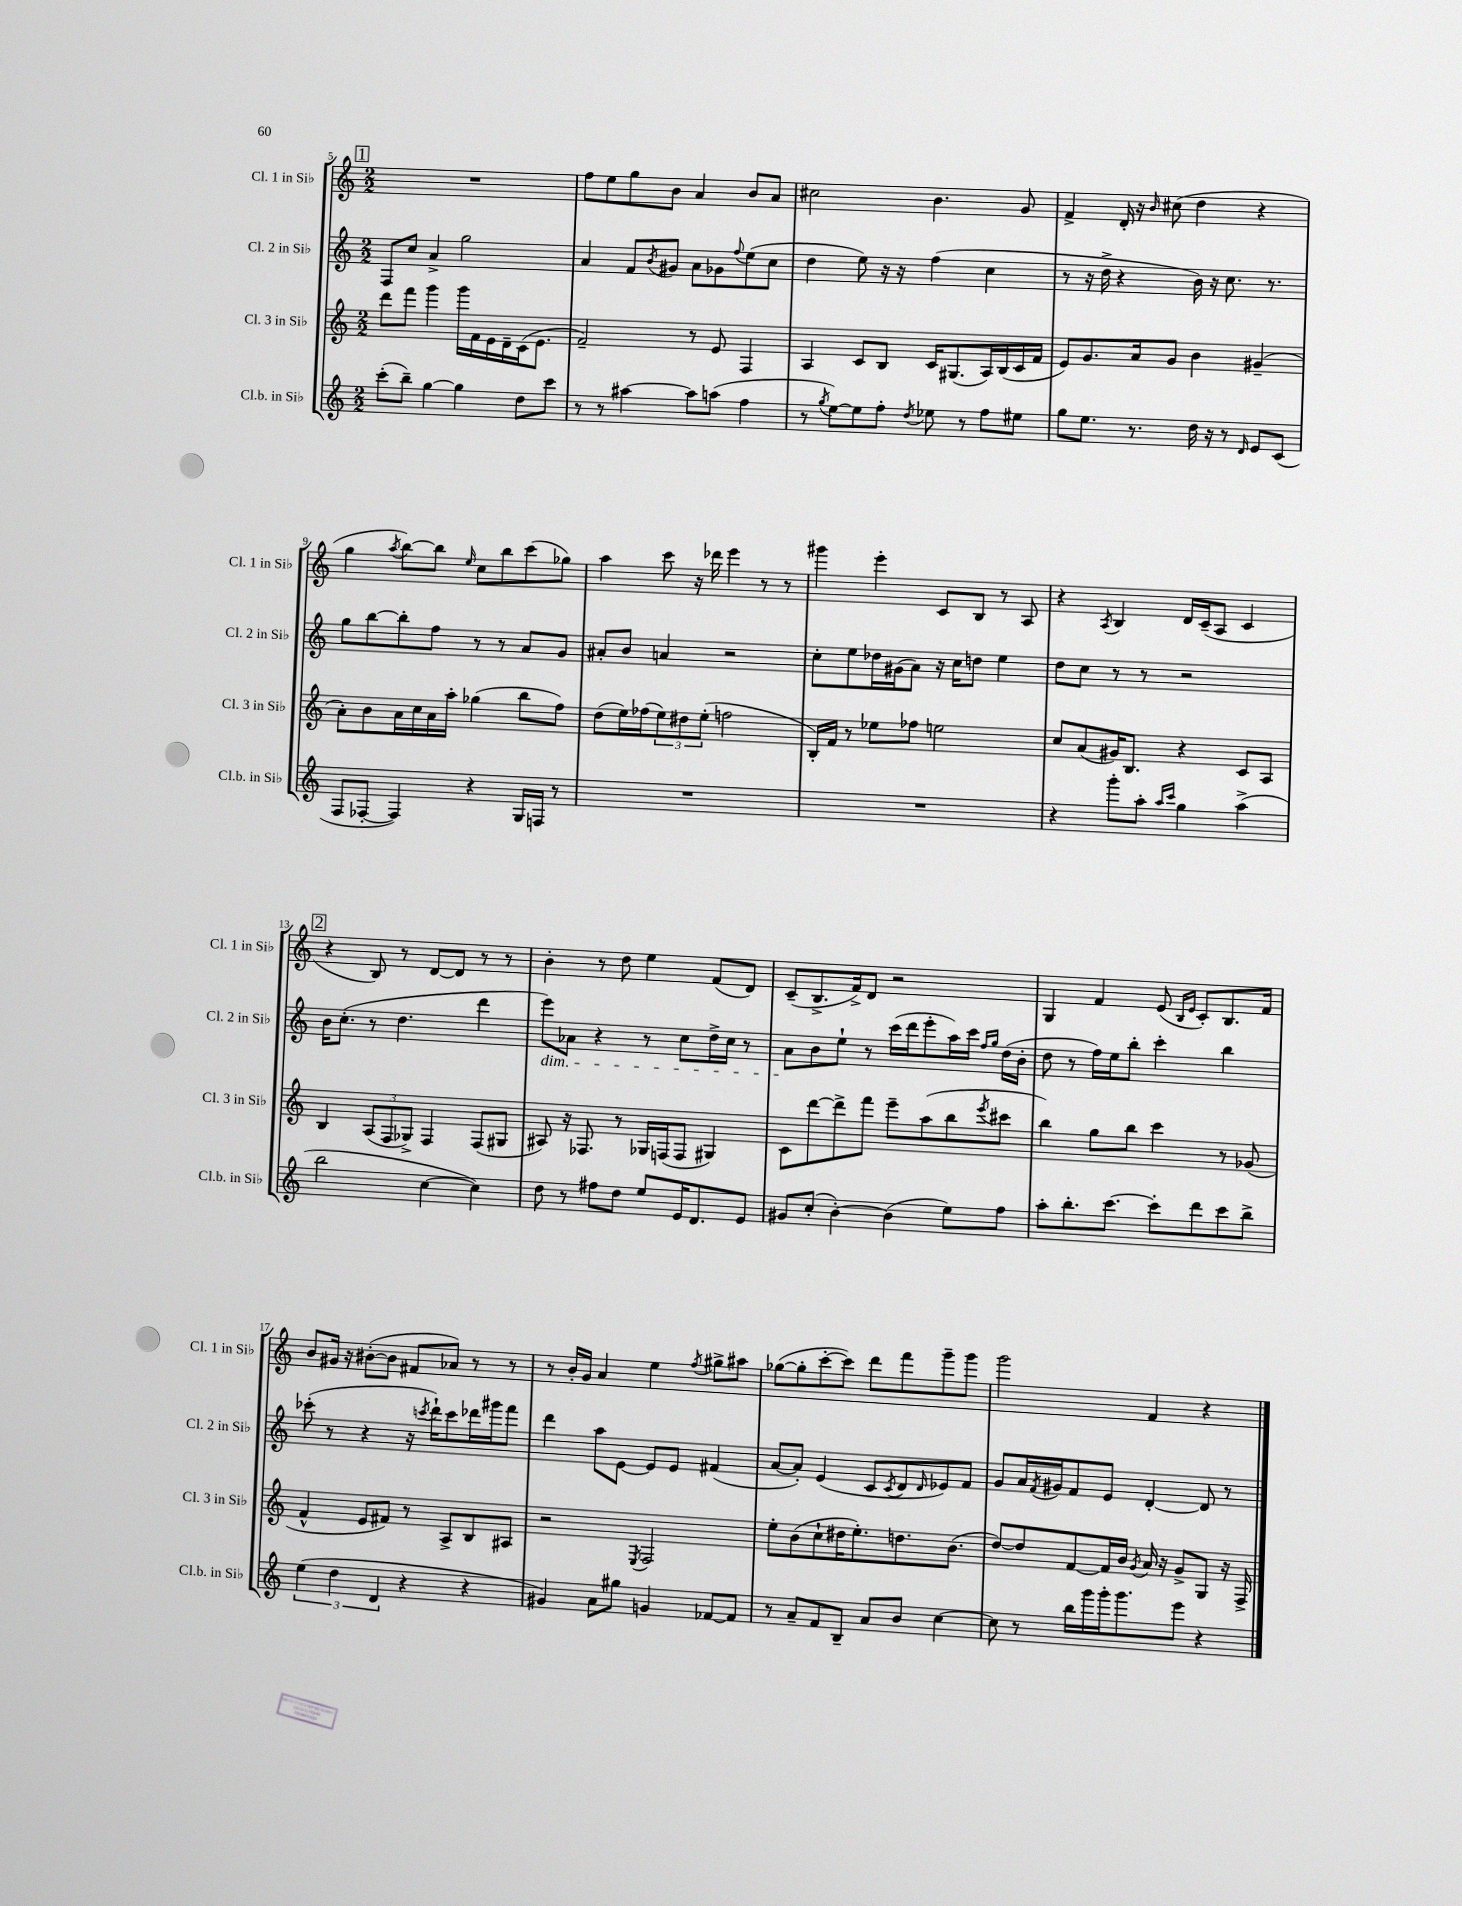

**kern	**kern	**kern	**kern
*staff4	*staff3	*staff2	*staff1
*clefG2	*clefG2	*clefG2	*clefG2
*k[]	*k[]	*k[]	*k[]
*M2/2	*M2/2	*M2/2	*M2/2
(8ccc'\L	8ddd\L	8F/L	1r
8bb~\J)	8fff\J	8cc/J	.
[4gg\	4ggg\	4a^/	.
4gg\]	16ggg\LL	2gg\	.
.	16f\	.	.
.	16e\	.	.
.	16d~\	.	.
8dd\L	(16c\J	.	.
.	8.e\J	.	.
8ccc\J	.	.	.
=	=	=	=
8r	2f~/)	4a/	8ff\L
8r	.	.	8ee\
[4aa#\	.	8f/L	8gg\
.	.	8qb/	.
.	.	8g#/J	8b\J
8aa#\]L	8r	8a\L	4a/
(8aa\J	8e/	8g-\	.
.	.	8qqff/	.
4ff\	4F/	(8ee\	8b/L
.	.	8cc\J	8a/J
=	=	=	=
8r	4A/	4dd\	2cc#\
8qgg/	.	.	.
[8ee\L)	.	.	.
8ee\]	8c/L	8ee\)	.
8ff'\J	8B/J	16r	.
.	.	16r	.
8qdd/	.	.	.
8ee-\	16c/LK	(4ff\	4.b\
.	(8.G#/	.	.
8r	.	.	.
8ff\L	16A/L)	4cc\	.
.	(16B/	.	.
8ee#\J	16c/	.	8g/
.	16f/JJ	.	.
=	=	=	=
8gg\L	8e/L)	8r	4f^/
8.ee\J	8.g/	16r	.
.	.	16dd^\	.
.	.	4r	16d'/
8.r	16a/k	.	16r
.	.	.	16qqb/
.	8g/J	.	(8cc#\
16dd\	4b\	16b\)	4dd\
16r	.	16r	.
8r	.	8.cc\	.
16qqd/	.	.	.
8e/L	(4g#~/	.	4r
.	.	8.r	.
(8c/J	.	.	.
=	=	=	=
8F/L	8a'\L)	8gg\L	4gg\
[8F-'/J	8b\	[8bb\	.
.	.	.	8qaa/
4F-/])	16a\L	8bb'\]	[8bb\L)
.	16cc\	.	.
.	16a\	8ff\J	8bb\]J
.	16aa'\JJ	.	.
.	.	.	16qqee/
4r	(4gg-\	8r	8cc\L
.	.	8r	8bb\
16G/LL	8bb\L	8a/L	(8ccc\
16F/JJ	.	.	.
8r	8ff\J)	8g/J	8gg-\J)
=	=	=	=
1r	(8dd\L	8a#'/L	4aa\
.	16ee\L)	8b/J	.
.	(16ff-\J	.	.
.	12ee\)	4a/	8ccc\
.	12dd#\	.	.
.	.	.	16r
.	(12ee'\J	.	.
.	.	.	16ddd-\
.	2ff\	2r	4eee\
.	.	.	8r
.	.	.	8r
=	=	=	=
1r	16B'/LL)	8cc'\L	4ggg#\
.	16f/JJ	.	.
.	8r	8ee\	.
.	8ee-\L	16dd-\L	4eee'\
.	.	(16g#\J	.
.	8ff-\J	8a\J)	.
.	2ee\	16r	8c/L
.	.	16cc\LK	.
.	.	8dd\J	8B/J
.	.	4ee\	8r
.	.	.	8A/
=	=	=	=
4r	8cc/L	8dd\L	4r
.	(8a/	8cc\J	.
.	.	.	8qA/
8ggg'\L	16g#/K)	8r	4B/
.	8.B/J	.	.
8aa'\J	.	8r	.
16qqaa/LL	.	.	.
16qqccc/JJ	.	.	.
4gg\	4r	2r	16d/LL
.	.	.	(16c~/J
.	.	.	8A/J
(4aa^\	8c/L	.	4c/
.	8A/J	.	.
=	=	=	=
2bb\	4B/	16b\LK	4r
.	.	(8.cc'\J	.
.	(12A/L	8r	8B/)
.	12F/	.	.
.	.	4.dd\	8r
.	12G-^/J)	.	.
[4cc\	4F/	.	[8d/L
.	.	.	8d/]J
4cc\])	(8F/L	4ddd\	8r
.	8G#/J	.	8r
=	=	=	=
8dd\	8A#/)	8eee\L)	4b'\
8r	16r	8a-\J	.
.	8.F-/	.	.
8ff#\L	.	4r	8r
8dd\J	8r	.	8dd\
8ee/L	16G-/LL	8r	4ee\
.	(16F/J	.	.
16e/K	8F/J	8cc\L	.
8.d/	.	.	.
.	4G#/)	16dd^\L	(8f/L
.	.	16cc\JJ	.
8e/J	.	8r	8d/J)
=	=	=	=
8g#/L	8c\L	8a\L	(8c~/L
(8cc'/J	[8ddd\	8b\	8.B^/
[4b'\)	8ddd^\]	8ee`\J	.
.	.	.	16f^/k)
.	8fff\J	8r	8d/J
(4b\]	8eee~\L	(16ccc\LL	2r
.	.	16ddd\J	.
.	(8aa\	8eee'\	.
8ee\L)	8bb\	16aa\L)	.
.	.	16ccc\JJ	.
.	.	16qqff/LL	.
.	8qeee/	16qqgg/JJ	.
8ff\J	8ccc#\J	(16dd\LL	.
.	.	16b'\JJ	.
=	=	=	=
8aa'\L	4bb\)	8dd\	4G/
8.bb'\	.	8r	.
.	8gg\L	16ff\LL)	4f/
[8.ccc\J	.	16ee\J	.
.	8bb\J	8bb'\J	.
8ccc'\]L	4ccc\	4ccc'\	(8e/
.	.	.	16qqB/LL
.	.	.	16qqe/JJ
8ddd\	.	.	8c'/L)
8ccc\	8r	4bb\	8.B/
8bb^\J	(8g-/	.	.
.	.	.	16f/Jk
=	=	=	=
(6ee\	4f^^/	(8ccc-'\	8b/L
.	.	8r	16g#/Jk
6dd\	.	.	.
.	.	.	16r
.	8e/L	4r	([8b#'\L
6d/	.	.	.
.	8f#/J)	.	8b#\]J
4r	8r	16r	8f#/L
.	.	8qccc/	.
.	.	16ddd`\LK)	.
.	8A^/L	8ccc\	8a-/J)
4r	8B/	16ddd-\L	8r
.	.	16ggg#\J	.
.	8A#/J	8fff\J	8r
=	=	=	=
4g#/)	2r	4ddd\	8r
.	.	.	16b'/LL
.	.	.	16g/JJ
8a\L	.	8aa\L	4a/
8gg#\J	.	[8e\J	.
.	8qE/	.	.
4g/	2F/	8e/]L	4ee\
.	.	8e/J	.
.	.	.	8qff/
[8f-/L	.	(4f#/	8gg#^\L
8f-/]J	.	.	8aa#\J
=	=	=	=
8r	8ee'\L	[8a/L	([8gg-\L
8a~/L	(8b\	8a'/]J)	8gg-'\]
8f/	8cc`\	(4e/	[8ccc'\
8B~/J	16dd#\K	.	8ccc\]J)
.	8.ee'\)	.	.
8a/L	.	8c/L	8ddd\L
.	.	8qc/	.
8b/J	8.dd\	8d/	8fff\
.	.	16qqd/	.
[4cc\	.	8e-/)	8ggg~\
.	(8.b\J	.	.
.	.	8f/J	8ggg\J
=	=	=	=
8cc\]	[8dd/L)	8g/L	2ggg\
8r	8dd/]	16a/L	.
.	.	8qf/	.
.	.	16g#/J	.
16bb\LL	[8f/	8f/	.
16ggg\	.	.	.
16ggg'\J	16f/]L	8e/J	.
8.ggg\	16b/JJ	.	.
.	8qg/	.	.
.	16a/	[4d'/	4f/
.	16r	.	.
8eee\J	8g^/L	.	.
4r	8G/J	8d/]	4r
.	16r	8r	.
.	16F^/	.	.
==	==	==	==
*-	*-	*-	*-
